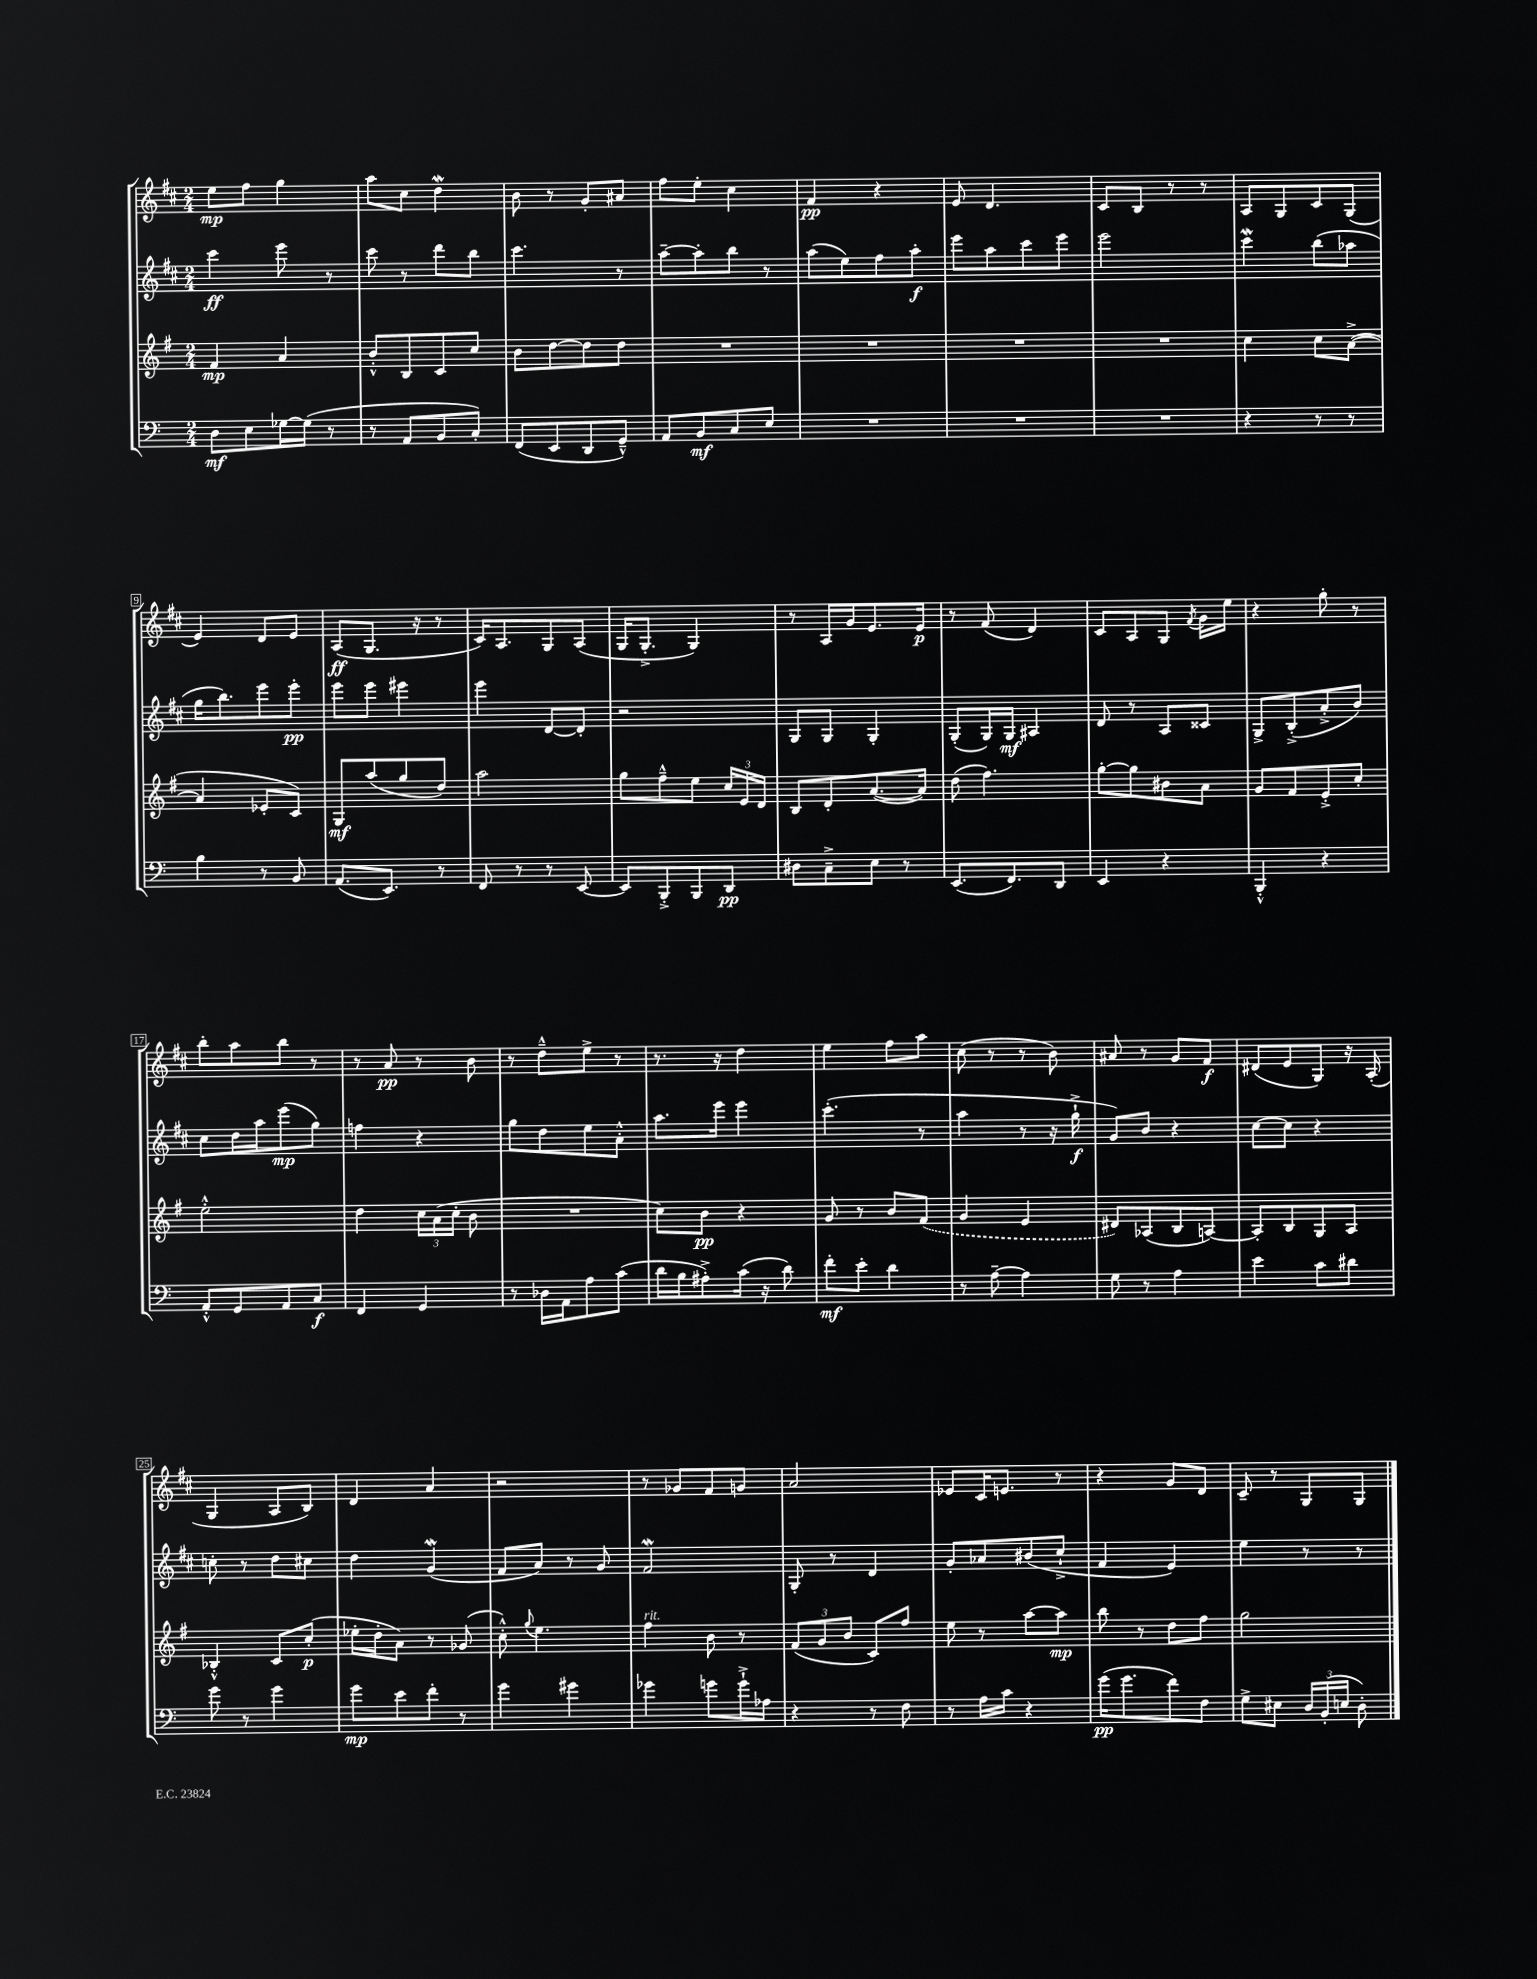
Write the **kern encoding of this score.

**kern	**dynam	**kern	**dynam	**kern	**dynam	**kern	**dynam
*part4	*part4	*part3	*part3	*part2	*part2	*part1	*part1
*staff4	*staff4	*staff3	*staff3	*staff2	*staff2	*staff1	*staff1
*clefF4	*	*clefG2	*	*clefG2	*	*clefG2	*
*k[]	*	*k[f#]	*	*k[f#c#]	*	*k[f#c#]	*
*M2/4	*	*M2/4	*	*M2/4	*	*M2/4	*
=1	=1	=1	=1	=1	=1	=1	=1
8D\L	mf	4f#/	mp	4ccc#\	ff	8ee\L	mp
8E\	.	.	.	.	.	8ff#\J	.
[16G-X\L	.	4a/	.	8eee\	.	4gg\	.
(16G-\JJ]	.	.	.	.	.	.	.
8r	.	.	.	8r	.	.	.
=2	=2	=2	=2	=2	=2	=2	=2
8r	.	8b'^^/L	.	8ccc#\	.	8aa\L	.
8AA/L	.	8B/	.	8r	.	8cc#\J	.
8BB/	.	8c/	.	8ddd\L	.	4ddw\	.
8C'/J)	.	8cc/J	.	8bb\J	.	.	.
=3	=3	=3	=3	=3	=3	=3	=3
(8FF/L	.	8b\L	.	4.ccc#\	.	8b\	.
8EE/	.	[8dd\	.	.	.	8r	.
8DD/	.	8dd\]	.	.	.	8g'/L	.
8GG~^^/J)	.	8dd\J	.	8r	.	8a#X/J	.
=4	=4	=4	=4	=4	=4	=4	=4
8AA/L	.	2r	.	[8aa~\L	.	8ff#\L	.
8BB/	mf	.	.	8aa'\]	.	8ee'\J	.
8C/	.	.	.	8bb\J	.	4cc#\	.
8E/J	.	.	.	8r	.	.	.
=5	=5	=5	=5	=5	=5	=5	=5
2r	.	2r	.	(8aa\L	.	4f#/	pp
.	.	.	.	8ee\)	.	.	.
.	.	.	.	8ff#\	.	4r	.
.	.	.	.	8aa'\J	f	.	.
=6	=6	=6	=6	=6	=6	=6	=6
2r	.	2r	.	8eee\L	.	8e/	.
.	.	.	.	8aa\	.	4.d/	.
.	.	.	.	8ccc#\	.	.	.
.	.	.	.	8eee\J	.	.	.
=7	=7	=7	=7	=7	=7	=7	=7
2r	.	2r	.	2eee\	.	8c#/L	.
.	.	.	.	.	.	8B/J	.
.	.	.	.	.	.	8r	.
.	.	.	.	.	.	8r	.
=8	=8	=8	=8	=8	=8	=8	=8
4r	.	4cc\	.	4ccc#W\	.	8A/L	.
.	.	.	.	.	.	8G/	.
8r	.	8cc\L	.	(8bb\L	.	8c#/	.
8r	.	([8a^\J	.	8aa-X\J	.	(8G/J	.
!!LO:LB:g=z
=9	=9	=9	=9	=9	=9	=9	=9
4B\	.	4a/]	.	16gg\KL	.	4e/)	.
.	.	.	.	8.bb\)	.	.	.
8r	.	8e-X'/L	.	8eee\	.	8d/L	.
8BB/	.	8c/J)	.	8eee'\J	pp	8e/J	.
=10	=10	=10	=10	=10	=10	=10	=10
(8.AA/L	.	8G/L	mf	8eee\L	.	(8A/L	ff
.	.	(8aa/	.	8eee\J	.	8.G/J	.
8.EE/J)	.	.	.	.	.	.	.
.	.	8gg/	.	4eee#X\	.	.	.
.	.	.	.	.	.	16r	.
8r	.	8dd/J)	.	.	.	8r	.
=11	=11	=11	=11	=11	=11	=11	=11
8FF/	.	2aa\	.	4eee\	.	16c#/KL)	.
.	.	.	.	.	.	8.A/	.
8r	.	.	.	.	.	.	.
8r	.	.	.	[8d/L	.	8G/	.
[8EE/	.	.	.	8d'/J]	.	(8A/J	.
=12	=12	=12	=12	=12	=12	=12	=12
8EE/L]	.	8gg\L	.	2r	.	16G/KL	.
.	.	.	.	.	.	8.G'^/J	.
8BBB'^/	.	8ff#~^^\	.	.	.	.	.
8BBB/	.	8ee\J	.	.	.	4G/)	.
8DD/J	pp	24cc/LL	.	.	.	.	.
.	.	24e/	.	.	.	.	.
.	.	24d/JJ	.	.	.	.	.
=13	=13	=13	=13	=13	=13	=13	=13
8D#X\L	.	8B/L	.	8G/L	.	8r	.
8C~^\	.	8d'/	.	8G/J	.	16A/LL	.
.	.	.	.	.	.	16g/J	.
8E\J	.	([8.a/	.	4G'/	.	8.e/	.
8r	.	.	.	.	.	.	.
.	.	16a/Jk])	.	.	.	16e/Jk	p
=14	=14	=14	=14	=14	=14	=14	=14
(8.EE/L	.	(8dd\	.	(8G'/L	.	8r	.
.	.	4.ff#\)	.	16G/L)	.	(8f#/	.
8.FF/)	.	.	.	16G/JJ	mf	.	.
.	.	.	.	4A#X/	.	4d/)	.
8DD/J	.	.	.	.	.	.	.
=15	=15	=15	=15	=15	=15	=15	=15
4EE/	.	[8gg'\L	.	8d/	.	8c#/L	.
.	.	8gg\]	.	8r	.	8A/	.
4r	.	8b#X\	.	8A/L	.	8G/J	.
.	.	.	.	.	.	8qf#/	.
.	.	8a\J	.	8c##X/J	.	16g\LL	.
.	.	.	.	.	.	16ee\JJ	.
=16	=16	=16	=16	=16	=16	=16	=16
4BBB'^^/	.	8g/L	.	8G^/L	.	4r	.
.	.	8f#/	.	(8B'^/	.	.	.
4r	.	8e'^/	.	8a'^/	.	8gg'\	.
.	.	8cc'/J	.	8b/J)	.	8r	.
!!LO:LB:g=z
=17	=17	=17	=17	=17	=17	=17	=17
8AA'^^/L	.	2ee'^^\	.	8cc#\L	.	8bb'\L	.
8GG/	.	.	.	16dd\L	.	8aa\	.
.	.	.	.	16aa\J	.	.	.
8AA/	.	.	.	(8eee\	mp	8bb\J	.
8C/J	f	.	.	8gg\J)	.	8r	.
=18	=18	=18	=18	=18	=18	=18	=18
4FF/	.	4dd\	.	4ffn\	.	8r	.
.	.	.	.	.	.	8a/	pp
4GG/	.	24cc\LL	.	4r	.	8r	.
.	.	(24a\	.	.	.	.	.
.	.	24cc'\JJ	.	.	.	.	.
.	.	8b\	.	.	.	8b\	.
=19	=19	=19	=19	=19	=19	=19	=19
8r	.	2r	.	8gg\L	.	8r	.
16D-X\LL	.	.	.	8dd\	.	8dd~^^\L	.
16AA\J	.	.	.	.	.	.	.
8A\	.	.	.	8ee\	.	8ee^\J	.
(8c\J	.	.	.	8a'^^\J	.	8r	.
=20	=20	=20	=20	=20	=20	=20	=20
16d\LL	.	8cc\L)	.	8.aa\L	.	8.r	.
16B\J	.	.	.	.	.	.	.
8A#X'^\)	.	8b\J	pp	.	.	.	.
.	.	.	.	16eee\Jk	.	16r	.
(16c\Jk	.	4r	.	4eee\	.	4dd\	.
16r	.	.	.	.	.	.	.
8d\)	.	.	.	.	.	.	.
=21	=21	=21	=21	=21	=21	=21	=21
8f'\L	mf	8g/	.	(4.ccc#'\	.	4ee\	.
8e'\J	.	8r	.	.	.	.	.
4d\	.	8b/L	.	.	.	8ff#\L	.
.	.	(8f#/J	.	8r	.	8aa\J	.
=22	=22	=22	=22	=22	=22	=22	=22
8r	.	4g/	.	4aa\	.	(8cc#\	.
[8A~\	.	.	.	.	.	8r	.
4A\]	.	4e/	.	8r	.	8r	.
.	.	.	.	16r	.	8b\)	.
.	.	.	.	16gg`^\	f	.	.
=23	=23	=23	=23	=23	=23	=23	=23
8G\	.	8d#X/L)	.	8g/L)	.	8a#X/	.
8r	.	(8A-X/	.	8b/J	.	8r	.
4A\	.	8B/	.	4r	.	8g/L	.
.	.	[8An/J)	.	.	.	8f#/J	f
=24	=24	=24	=24	=24	=24	=24	=24
4e\	.	8A'/L]	.	[8cc#\L	.	(8d#X/L	.
.	.	8B/	.	8cc#\J]	.	8e/	.
8c\L	.	8G/	.	4r	.	8G/J)	.
8d#X\J	.	8A/J	.	.	.	16r	.
.	.	.	.	.	.	(16A'/	.
!!LO:LB:g=z
=25	=25	=25	=25	=25	=25	=25	=25
8g\	.	4B-X'^^/	.	8ccn'\	.	4G/	.
8r	.	.	.	8r	.	.	.
4g\	.	8c/L	.	8dd\L	.	8A/L	.
.	.	(8cc'/J	p	8cc#X\J	.	8B/J)	.
=26	=26	=26	=26	=26	=26	=26	=26
8g\L	mp	16ee-X'\LL	.	4dd\	.	4d/	.
.	.	16dd'\J	.	.	.	.	.
8e\	.	8a\J)	.	.	.	.	.
8f'\J	.	8r	.	(4gw/	.	4a/	.
8r	.	(8g-X/	.	.	.	.	.
=27	=27	=27	=27	=27	=27	=27	=27
4g\	.	8cc'^^\)	.	8f#/L	.	2r	.
.	.	8qqgg/	.	.	.	.	.
.	.	4.ee\	.	8a/J)	.	.	.
4g#X\	.	.	.	8r	.	.	.
.	.	.	.	8g/	.	.	.
=28	=28	=28	=28	=28	=28	=28	=28
!	!	!LO:TX:a:i:t=rit.	!	!	!	!	!
4g-X\	.	4ff#\	.	2f#W/	.	8r	.
.	.	.	.	.	.	8g-X/L	.
8gn\L	.	8b\	.	.	.	8f#/	.
16g`^\L	.	8r	.	.	.	8gn/J	.
16A-X\JJ	.	.	.	.	.	.	.
=29	=29	=29	=29	=29	=29	=29	=29
4r	.	(12f#/L	.	8G'/	.	2a/	.
.	.	12g/	.	.	.	.	.
.	.	.	.	8r	.	.	.
.	.	12b/J	.	.	.	.	.
8r	.	8c/L)	.	4d/	.	.	.
8F\	.	8ff#/J	.	.	.	.	.
=30	=30	=30	=30	=30	=30	=30	=30
8r	.	8ee\	.	8g'/L	.	8e-X/L	.
16A\LL	.	8r	.	8a-X/	.	16c#/K	.
16c\JJ	.	.	.	.	.	8.en/J	.
4r	.	[8aa\L	.	(8b#X/	.	.	.
.	.	8aa\J]	mp	8cc#`^/J	.	8r	.
=31	=31	=31	=31	=31	=31	=31	=31
(16g\KL	pp	8bb\	.	4f#/	.	4r	.
8.g\	.	.	.	.	.	.	.
.	.	8r	.	.	.	.	.
8f\)	.	8dd\L	.	4e/)	.	8g/L	.
8F\J	.	8ff#\J	.	.	.	8d/J	.
=32	=32	=32	=32	=32	=32	=32	=32
8G^\L	.	2gg\	.	4ee\	.	8c#~/	.
8E#X\J	.	.	.	.	.	8r	.
24D/LL	.	.	.	8r	.	8G/L	.
(24BB'/	.	.	.	.	.	.	.
24En/JJ	.	.	.	.	.	.	.
8D'\)	.	.	.	8r	.	8G/J	.
==	==	==	==	==	==	==	==
*-	*-	*-	*-	*-	*-	*-	*-
